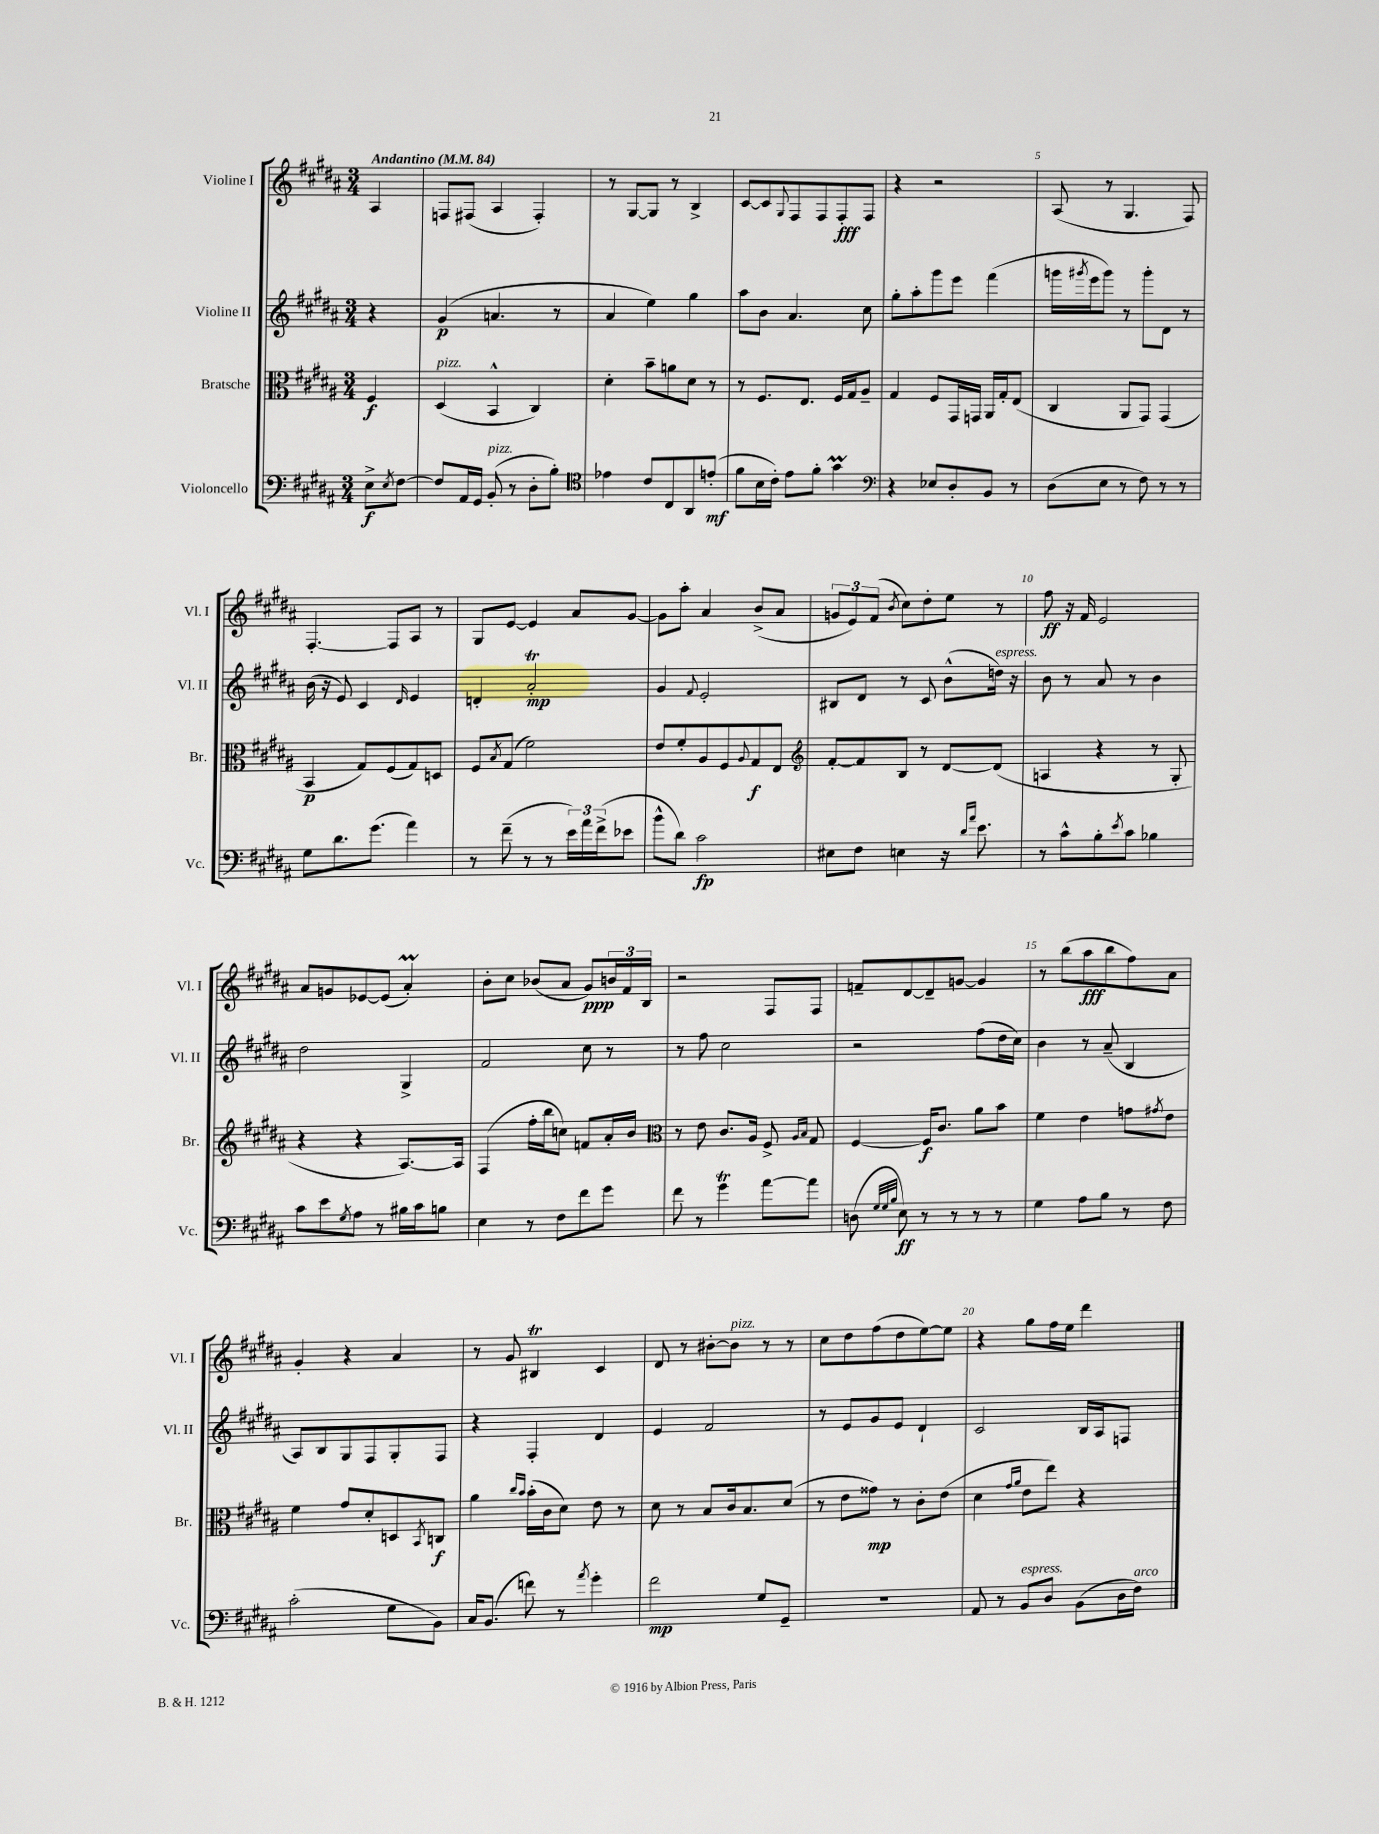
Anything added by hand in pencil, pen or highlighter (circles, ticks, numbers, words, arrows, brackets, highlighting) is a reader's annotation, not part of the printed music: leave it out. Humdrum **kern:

**kern	**dynam	**kern	**dynam	**kern	**dynam	**kern	**dynam
*part4	*part4	*part3	*part3	*part2	*part2	*part1	*part1
*staff4	*staff4	*staff3	*staff3	*staff2	*staff2	*staff1	*staff1
*I"Violoncello	*	*I"Bratsche	*	*I"Violine II	*	*I"Violine I	*
*I'Vc.	*	*I'Br.	*	*I'Vl. II	*	*I'Vl. I	*
*clefF4	*	*clefC3	*	*clefG2	*	*clefG2	*
*k[f#c#g#d#a#]	*	*k[f#c#g#d#a#]	*	*k[f#c#g#d#a#]	*	*k[f#c#g#d#a#]	*
*M3/4	*	*M3/4	*	*M3/4	*	*M3/4	*
*MM84	*	*MM84	*	*MM84	*	*MM84	*
=	=	=	=	=	=	=	=
!	!	!	!	!	!	!LO:TX:a:B:t=Andantino	!
8E^\L	f	4F#/	f	4r	.	4A#/	.
8qE/	.	.	.	.	.	.	.
[8F#\J	.	.	.	.	.	.	.
=1	=1	=1	=1	=1	=1	=1	=1
!	!	!LO:TX:a:i:t=pizz.	!	!	!	!	!
8F#/L]	.	(4D#/	.	(4g#/	p	8Fn/L	.
16AA#/L	.	.	.	.	.	(8F#X/J	.
16GG#/JJ	.	.	.	.	.	.	.
!LO:TX:a:i:t=pizz.	!	!	!	!	!	!	!
(8BB'/	.	4BB^^/	.	4.an/	.	4A#/	.
8r	.	.	.	.	.	.	.
8D#'\L	.	4C#/)	.	.	.	4F#'/)	.
8B'\J)	.	.	.	8r	.	.	.
=2	=2	=2	=2	=2	=2	=2	=2
*clefC4	*	*	*	*	*	*	*
4e-X\	.	4d#'\	.	4a#/	.	8r	.
.	.	.	.	.	.	[8G#/L	.
8c#/L	.	8b~\L	.	4ee\)	.	8G#/J]	.
8C#/	.	8an\	.	.	.	8r	.
8AA#/	.	8d#\J	.	4gg#\	.	4B^/	.
(8en'/J	mf	8r	.	.	.	.	.
=3	=3	=3	=3	=3	=3	=3	=3
8f#\L	.	8r	.	8aa#\L	.	[8c#/L	.
16B\L	.	8.F#/L	.	8b\J	.	8c#/]	.
16c#'\JJ)	.	.	.	.	.	.	.
.	.	.	.	.	.	8qqG#/	.
8e\L	.	.	.	4.a#/	.	8F#/	.
.	.	8.E/J	.	.	.	.	.
8f#'\J	.	.	.	.	.	8F#/	.
4g#M\	.	16F#/LL	.	.	.	8F#'/	fff
.	.	16G#/J	.	.	.	.	.
.	.	8A#~/J	.	8cc#\	.	8F#/J	.
=4	=4	=4	=4	=4	=4	=4	=4
*clefF4	*	*	*	*	*	*	*
4r	.	4G#/	.	8gg#'\L	.	4r	.
.	.	.	.	8aa#'\	.	.	.
8E-X/L	.	8F#/L	.	8ggg#\	.	2r	.
8D#'/	.	16GG#/L	.	8eee\J	.	.	.
.	.	16GGn/JJ	.	.	.	.	.
8BB/J	.	16AA#/LL	.	(4fff#\	.	.	.
.	.	16G#'/J	.	.	.	.	.
8r	.	(8E/J	.	.	.	.	.
=5	=5	=5	=5	=5	=5	=5	=5
(8D#\L	.	4C#/	.	16gggn\LL	.	(8A#/	.
.	.	.	.	8qggg#X/	.	.	.
.	.	.	.	16eee\J	.	.	.
8E\J	.	.	.	8ggg#\J)	.	8r	.
8r	.	8AA#/L	.	8r	.	4.G#/	.
8F#\)	.	8GG#/J)	.	8ggg#'\L	.	.	.
8r	.	(4GG#/	.	8d#\J	.	.	.
8r	.	.	.	8r	.	8F#/)	.
!!LO:LB:g=z
=6	=6	=6	=6	=6	=6	=6	=6
8G#\L	.	4BB/	p	(16b\	.	[4.F#'/	.
.	.	.	.	16r	.	.	.
8.d#\	.	.	.	8e/)	.	.	.
.	.	8G#/L)	.	4c#/	.	.	.
(8.g#\J	.	.	.	.	.	.	.
.	.	(8F#/	.	.	.	8F#/L]	.
.	.	.	.	16qqd#/	.	.	.
4a#\)	.	8G#/)	.	4e/	.	8A#/J	.
.	.	8Dn/J	.	.	.	8r	.
=7	=7	=7	=7	=7	=7	=7	=7
8r	.	8F#/L	.	4dn'/	.	8G#/L	.
.	.	8qB/	.	.	.	.	.
(8f#~\	.	(8G#/J	.	.	.	[8e/J	.
8r	.	2f#\)	.	2a#t'/	mp	4e/]	.
8r	.	.	.	.	.	.	.
24e\LL)	.	.	.	.	.	8a#/L	.
24a#\	.	.	.	.	.	.	.
(24f#^\J	.	.	.	.	.	.	.
8e-X\J	.	.	.	.	.	[8g#/J	.
=8	=8	=8	=8	=8	=8	=8	=8
8b^^\L	.	8e/L	.	4g#/	.	8g#\L]	.
8d#\J)	.	8f#'/	.	.	.	8aa#'\J	.
.	.	.	.	8qqf#/	.	.	.
2c#\	fp	8A#/	.	2e'/	.	4a#/	.
.	.	8F#/	.	.	.	.	.
.	.	8qqA#/	.	.	.	.	.
.	.	8G#/	f	.	.	(8b^/L	.
.	.	8E/J	.	.	.	8a#/J	.
=9	=9	=9	=9	=9	=9	=9	=9
*	*	*clefG2	*	*	*	*	*
8E#X\L	.	[8f#'/L	.	8B#X/L	.	12gn/L	.
.	.	.	.	.	.	12e/)	.
8F#\J	.	8f#/]	.	8d#/J	.	.	.
.	.	.	.	.	.	(12f#/J	.
.	.	.	.	.	.	8qb/	.
4En\	.	8B/J	.	8r	.	8cc#\L)	.
.	.	8r	.	8c#/	.	8dd#'\	.
16r	.	[8d#/L	.	(8b^^\L	.	8ee\J	.
16qqd#/LL	.	.	.	.	.	.	.
16qqa#/JJ	.	.	.	.	.	.	.
8.e\	.	.	.	.	.	.	.
!	!	!	!	!LO:TX:a:i:t=espress.	!	!	!
.	.	(8d#/J]	.	16ddn\Jk)	.	8r	.
.	.	.	.	16r	.	.	.
=10	=10	=10	=10	=10	=10	=10	=10
8r	.	4An/	.	8b\	.	8ff#\	ff
8c#^^\L	.	.	.	8r	.	16r	.
.	.	.	.	.	.	16f#/	.
8B'\	.	4r	.	8a#/	.	2e/	.
8qe/	.	.	.	.	.	.	.
8c#\J	.	.	.	8r	.	.	.
4B-X\	.	8r	.	4b\	.	.	.
.	.	8G#'/	.	.	.	.	.
!!LO:LB:g=z
=11	=11	=11	=11	=11	=11	=11	=11
8c#\L	.	4r	.	2dd#\	.	8a#/L	.
8e\	.	.	.	.	.	8gn/	.
8qG#/	.	.	.	.	.	.	.
8A#\J	.	4r	.	.	.	[8e-X/	.
8r	.	.	.	.	.	(8e-/J]	.
16B#X\LL	.	[8.A#/L)	.	4G#^/	.	4a#m'/)	.
16c#\J	.	.	.	.	.	.	.
8Bn\J	.	.	.	.	.	.	.
.	.	16A#/Jk]	.	.	.	.	.
=12	=12	=12	=12	=12	=12	=12	=12
4E\	.	(4F#/	.	2f#/	.	8b'\L	.
.	.	.	.	.	.	8cc#\J	.
8r	.	16ff#'\LL	.	.	.	(8b-X/L	.
.	.	16bb\J	.	.	.	.	.
8F#\L	.	8ccn\J)	.	.	.	8a#/J	.
8f#\	.	8fn/L	.	8cc#\	.	8g#/L)	ppp
8g#\J	.	16a#'/L	.	8r	.	24bn/L	.
.	.	.	.	.	.	24f#/	.
.	.	16b/JJ	.	.	.	.	.
.	.	.	.	.	.	24B/JJ	.
=13	=13	=13	=13	=13	=13	=13	=13
*	*	*clefC3	*	*	*	*	*
8f#\	.	8r	.	8r	.	2r	.
8r	.	8e\	.	8ff#\	.	.	.
4g#T\	.	8.c#/L	.	2cc#\	.	.	.
.	.	16A#/Jk	.	.	.	.	.
[8a#\L	.	8F#^/	.	.	.	8F#/L	.
.	.	16qqA#/LL	.	.	.	.	.
.	.	16qqB/JJ	.	.	.	.	.
8a#\J]	.	8G#/	.	.	.	8F#/J	.
=14	=14	=14	=14	=14	=14	=14	=14
(8Dn\	.	[4F#/	.	2r	.	8fn~/L	.
32qqG#/LLL	.	.	.	.	.	.	.
32qqG#/	.	.	.	.	.	.	.
32qqB/JJJ	.	.	.	.	.	.	.
8E\)	ff	.	.	.	.	[8d#/	.
8r	.	16F#/KL]	f	.	.	8d#~/]	.
.	.	8.c#/J	.	.	.	.	.
8r	.	.	.	.	.	[8gn/J	.
8r	.	8a#\L	.	(8ff#\L	.	4g/]	.
8r	.	8b\J	.	16dd#\L	.	.	.
.	.	.	.	16cc#\JJ)	.	.	.
=15	=15	=15	=15	=15	=15	=15	=15
4G#\	.	4f#\	.	4b\	.	8r	.
.	.	.	.	.	.	(8bb\L	.
8A#\L	.	4e\	.	8r	.	8aa#\	fff
8B\J	.	.	.	(8a#~/	.	8bb\	.
8r	.	8gn\L	.	4B/	.	8ff#\)	.
.	.	8qg#X/	.	.	.	.	.
8F#\	.	8e\J	.	.	.	8a#\J	.
!!LO:LB:g=z
=16	=16	=16	=16	=16	=16	=16	=16
(2c#'\	.	4f#\	.	8A#/L)	.	4g#'/	.
.	.	.	.	8B/	.	.	.
.	.	8g#/L	.	8G#/	.	4r	.
.	.	8d#'/	.	8F#/	.	.	.
8G#\L	.	8Dn/	.	8G#'/	.	4a#/	.
.	.	8qBB/	.	.	.	.	.
8BB\J)	.	8Cn/J	f	8F#/J	.	.	.
=17	=17	=17	=17	=17	=17	=17	=17
16C#/KL	.	4a#\	.	4r	.	8r	.
(8.BB/J	.	.	.	.	.	.	.
.	.	.	.	.	.	8g#/	.
.	.	16qqcc#/LL	.	.	.	.	.
.	.	16qqb/JJ	.	.	.	.	.
8fn\)	.	(16b'\LL	.	4F#'/	.	4B#Xt/	.
.	.	16c#\J	.	.	.	.	.
8r	.	8d#\J)	.	.	.	.	.
8qa#/	.	.	.	.	.	.	.
4g#'\	.	8e\	.	4d#/	.	4c#/	.
.	.	8r	.	.	.	.	.
=18	=18	=18	=18	=18	=18	=18	=18
2f#\	mp	8d#\	.	4e/	.	8d#/	.
.	.	8r	.	.	.	8r	.
.	.	8B/L	.	2f#/	.	[8b#X'\L	.
!	!	!	!	!	!	!LO:TX:a:i:t=pizz.	!
.	.	16c#/k	.	.	.	8b#\J]	.
.	.	8.B/	.	.	.	.	.
8G#/L	.	.	.	.	.	8r	.
8GG#~/J	.	(8d#/J	.	.	.	8r	.
=19	=19	=19	=19	=19	=19	=19	=19
2.r	.	8r	.	8r	.	8cc#\L	.
.	.	8e\L	.	8e/L	.	8dd#\	.
.	.	8g##X\J)	mp	8g#/	.	(8ff#\	.
.	.	8r	.	8e/J	.	8dd#\	.
.	.	8c#'\L	.	4d#`/	.	[8ee\)	.
.	.	(8e\J	.	.	.	8ee\J]	.
=20	=20	=20	=20	=20	=20	=20	=20
8AA#/	.	4d#\	.	2c#/	.	4r	.
8r	.	.	.	.	.	.	.
.	.	16qqg#/LL	.	.	.	.	.
.	.	16qqa#/JJ	.	.	.	.	.
!LO:TX:a:i:t=espress.	!	!	!	!	!	!	!
8BB/L	.	8e\L	.	.	.	8gg#\L	.
8D#/J	.	8ee\J)	.	.	.	16ff#\L	.
.	.	.	.	.	.	16ee\JJ	.
(8BB\L	.	4r	.	16B/LL	.	4ddd#\	.
.	.	.	.	16A#/J	.	.	.
16D#\L	.	.	.	8Fn/J	.	.	.
!LO:TX:a:i:t=arco	!	!	!	!	!	!	!
16F#\JJ)	.	.	.	.	.	.	.
==	==	==	==	==	==	==	==
*-	*-	*-	*-	*-	*-	*-	*-
